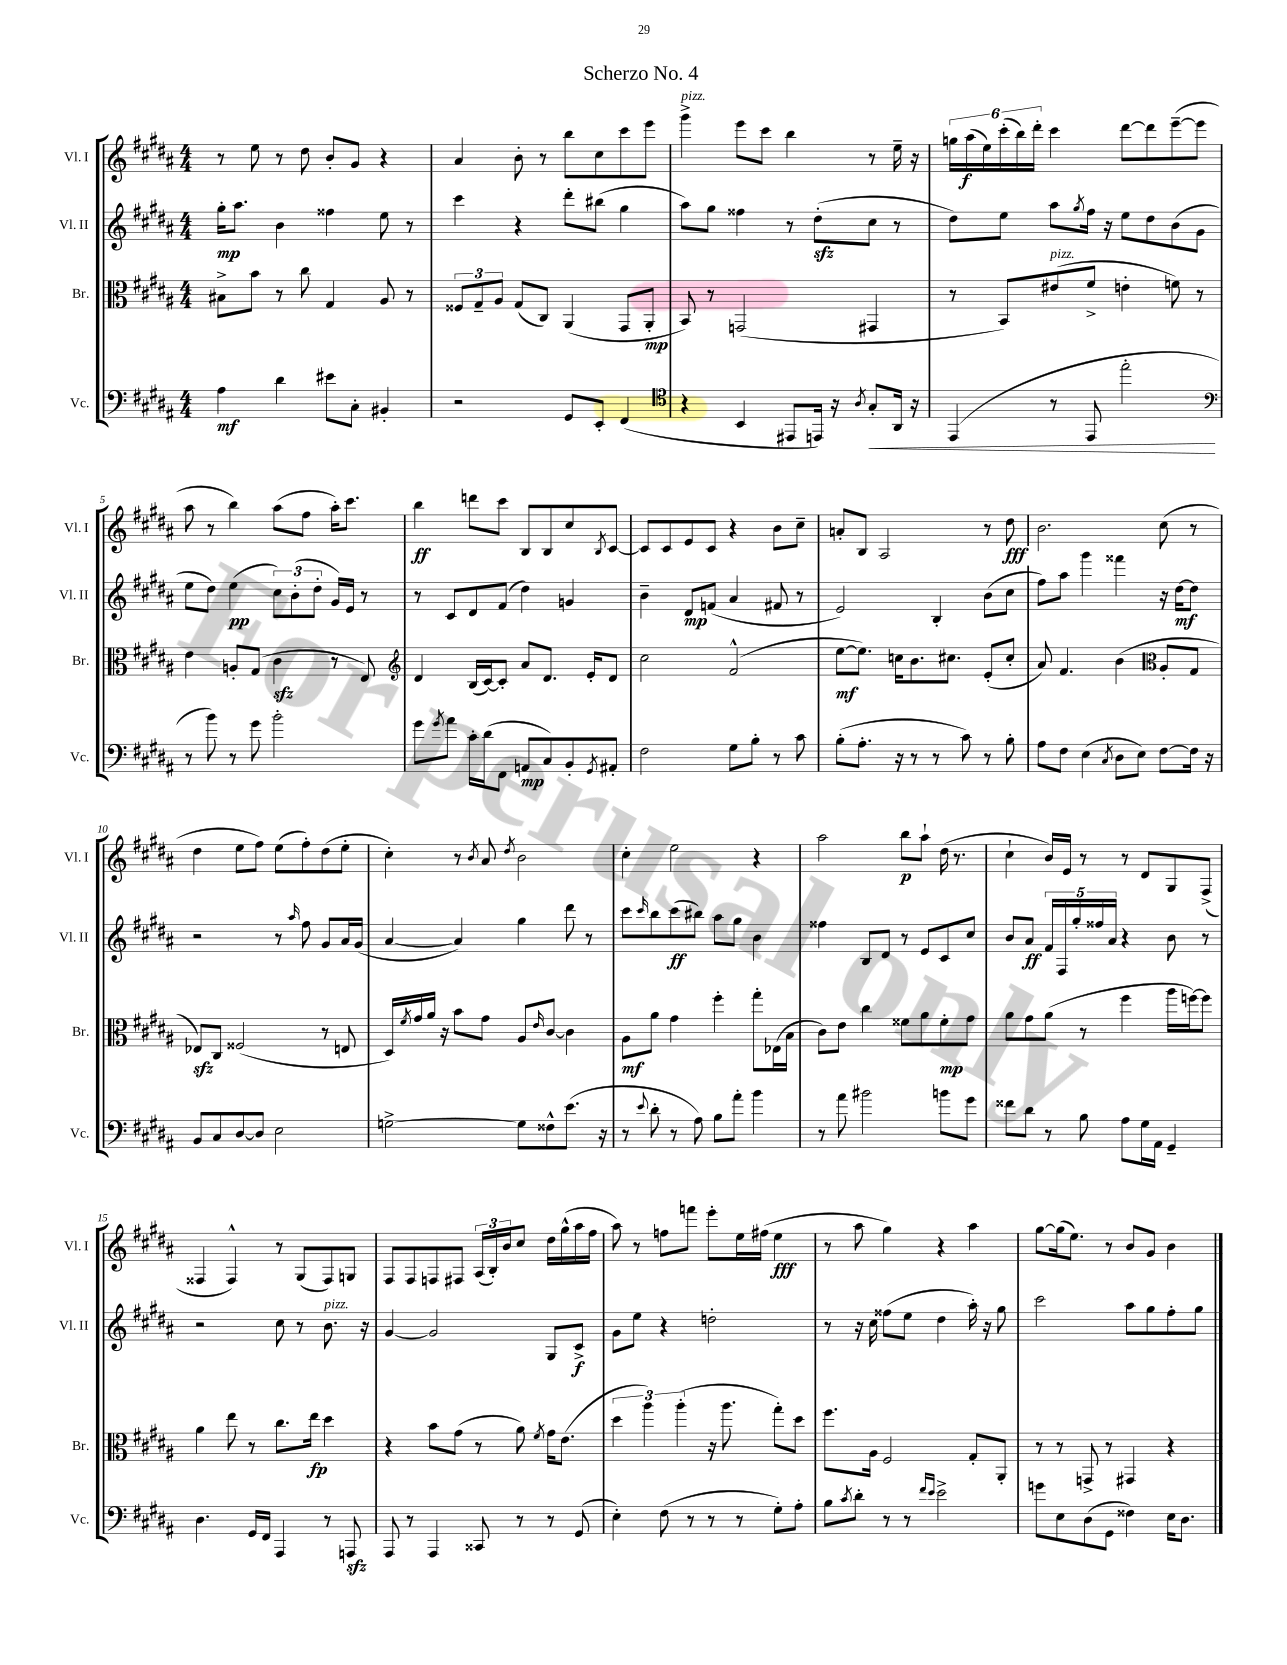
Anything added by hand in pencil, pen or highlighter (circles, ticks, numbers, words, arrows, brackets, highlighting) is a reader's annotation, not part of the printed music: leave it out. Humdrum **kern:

**kern	**kern	**kern	**kern
*staff4	*staff3	*staff2	*staff1
*clefF4	*clefC3	*clefG2	*clefG2
*k[f#c#g#d#a#]	*k[f#c#g#d#a#]	*k[f#c#g#d#a#]	*k[f#c#g#d#a#]
*M4/4	*M4/4	*M4/4	*M4/4
4A#\	8B#^\L	16gg#'\LK	8r
.	.	8.aa#\J	.
.	8b\J	.	8ee\
4d#\	8r	4b\	8r
.	8cc#\	.	8dd#\
8e#\L	4G#/	4ff##\	8b'/L
8C#'\J	.	.	8g#/J
4BB#'/	8A#/	8ee\	4r
.	8r	8r	.
=	=	=	=
2r	12F##/L	4ccc#\	4a#/
.	12G#~/	.	.
.	12A#/J	.	.
.	(8G#/L	4r	8b'\
.	8C#/J)	.	8r
8GG#/L	(4AA#/	8ddd#'\L	8bb\L
8EE'/J	.	(8bb#\J	8cc#\
(4FF#/	8GG#/L	4gg#\	8ccc#\
.	8AA#'/J	.	8eee\J
=	=	=	=
*clefC4	*	*	*
4r	8BB/)	8aa#\L)	4ggg#^\
.	8r	8gg#\J	.
4BB/	(2GG/	4ff##\	8eee\L
.	.	.	8ccc#\J
8EE#/L	.	8r	4bb\
16EE/Jk)	.	(8dd#'\L	.
16r	.	.	.
8qA#/	.	.	.
8G#'/L	4GG#/	8cc#\J	8r
16AA#/Jk	.	8r	16ee~\
16r	.	.	16r
=	=	=	=
(4EE/	8r	8dd#\L)	24gg\LL
.	.	.	(24aa#\
.	.	.	24ee\)
.	8BB/L)	8ee\J	(24ccc#'\
.	.	.	24bb\)
.	.	.	24ddd#'\JJ
8r	(8e#/	8aa#\L	4ccc#\
.	.	8qgg#/	.
8EE/	8f#^/J	16ff#\Jk	.
.	.	16r	.
2ee'\	4e'\	8ee\L	[8ddd#\L
.	.	8dd#\	8ddd#\]
.	8f\)	(8b\	([8eee~\
.	8r	8g#\J	8eee\]J
=	=	=	=
*clefF4	*	*	*
8r	4e\	8ee\L	8aa#\
8b\)	.	8dd#\J)	8r
8r	8A'/L	(4ee\	4bb\)
8g#\	(8G#/J	.	.
2b'\	4c#\	12cc#\L)	(8aa#\L
.	.	(12b'\	.
.	.	.	8ff#\J
.	.	12dd#'\J	.
.	8r	16g#/LL)	16aa#'\LK)
.	.	16e/JJ	8.ccc#\J
.	8E/)	8r	.
=	=	=	=
*	*clefG2	*	*
8g#\L	4d#/	8r	4bb\
8qg#/	.	.	.
8a#\J	.	8c#/L	.
16c#'\LL	(16B/LL	8d#/	8ddd\L
(16d#\J	[16c#/J)	.	.
8FF#\J	8c#'/]J	(8f#/J	8ccc#\J
8AA/L	8a#/L	4dd#\)	8B/L
8C#/)	8.d#/J	.	8B/
8BB'/	.	4g/	8cc#/
.	16e'/LK	.	.
8qGG#/	.	.	8qB/
8AA#'/J	8d#/J	.	[8c#/J
=	=	=	=
2F#\	2cc#\	4b~\	8c#/]L
.	.	.	8c#/
.	.	8d#/L	8e/
.	.	(8f/J	8c#/J
8G#\L	(2f#^^/	4a#/	4r
8B'\J	.	.	.
8r	.	8f#/	8b\L
8c#\	.	8r	8cc#~\J
=	=	=	=
(8B'\L	[8ee\L	2e/)	8a'/L
8.A#'\J	8.ee\]J)	.	8B/J
.	.	.	2A#/
16r	16cc\LK	.	.
8r	8.b\	.	.
8r	.	4B'/	.
.	8.cc#\J	.	.
8c#\)	.	.	.
8r	(8e'/L	(8b\L	8r
8B'\	8cc#'/J	8cc#\J	8dd#\
=	=	=	=
8A#\L	8a#/)	8ff#\L)	2.b\
8F#\J	4.f#/	8aa#\J	.
(4E\	.	4ggg#\	.
8qC#/	.	.	.
8D#\L	(4b\	4fff##\	.
8E\J)	.	.	.
*	*clefC3	*	*
[8F#\L	8A#'/L	16r	(8cc#\
.	.	[16dd#\LK	.
16F#\]Jk	8G#/J	8dd#\]J	8r
16r	.	.	.
=	=	=	=
8BB/L	8E-/L)	2r	4dd#\
8C#/	8C#/J	.	.
[8D#/	(2F##/	.	8ee\L
8D#/]J	.	.	8ff#\J)
2E\	.	8r	(8ee\L
.	.	16qqaa#/	.
.	.	8ff#\	8ff#'\)
.	8r	8g#/L	(8dd#\
.	8E/	16a#/L	8ee'\J
.	.	(16g#/JJ	.
=	=	=	=
[2G^\	16D#/LL)	[4a#/	4cc#'\)
.	8qf#/	.	.
.	16g#/	.	.
.	16a#/JJ	.	.
.	16r	.	.
.	8b\L	4a#/])	8r
.	.	.	8qb/
.	8g#\J	.	8a#/
.	.	.	8qdd#/
8G\]L	8A#/L	4gg#\	2b\
.	16qqe/	.	.
8F##^^\	[8c#/J	.	.
(8.e\J	4c#\]	8ddd#\	.
.	.	8r	.
16r	.	.	.
=	=	=	=
8r	8A#\L	8ccc#\L	4cc#'\
8qqe/	.	16qqccc#/	.
8d#'\	8a#\J	8bb\	.
8r	4g#\	(8ccc#\	2ee\
8A#\)	.	8bb#\J)	.
8B\L	4ff#'\	8aa#\L	.
8a#'\J	.	8gg#\J	.
4b\	8gg#'\L	4b\	4r
.	(16E-\L	.	.
.	16B\JJ	.	.
=	=	=	=
8r	8c#\L)	4ff##\	2aa#\
8a#\	8e\J	.	.
2b#\	4cc#\	8B/L	.
.	.	8d#/J	.
.	8f##\L	8r	8bb\L
.	8a#\	8e/L	8aa#`\J
8b\L	8f##'\	8c#/	(16dd#\
.	.	.	8.r
8g#\J	8g#\J	8cc#/J	.
=	=	=	=
8f##\L	8a#\L	8b/L	4cc#`\
8d#\J	8g#\	8a#/J	.
8r	(8a#\J	20f#/LL	16b/LL)
.	.	20F#/	.
.	.	.	16e/JJ
.	.	20gg#'/	.
8B\	8r	.	8r
.	.	20ff##/	.
.	.	20a#/JJ	.
8A#\L	4ff#\	4r	8r
16G#\L	.	.	8d#/L
16AA#\JJ	.	.	.
4GG#~/	16aa#\LL	8b\	8G#/
.	[16ff\J)	.	.
.	8ff\]J	8r	(8F#^/J
=	=	=	=
4.D#\	4a#\	2r	4F##/
.	8ee\	.	4F##^^/)
16GG#/LL	8r	.	.
16FF#/JJ	.	.	.
4AAA#/	8.cc#\L	8cc#\	8r
.	.	8r	(8G#/L
.	16ee\Jk	.	.
8r	4dd#\	8.b\	8F##/)
8AAA/	.	.	8G/J
.	.	16r	.
=	=	=	=
8AAA#/	4r	[4g#/	8F#/L
8r	.	.	8F#/
4AAA#/	8b\L	2g#/]	8F/
.	(8g#\J	.	8F#/J
8CC##/	8r	.	(24A#/LL
.	.	.	24B'/)
.	.	.	24b/J
8r	8a#\)	.	8cc#/J
.	8qf#/	.	.
8r	16g#\LK	8G#/L	16dd#\LL
.	(8.e\J	.	(16gg#^^\
(8GG#/	.	8c#^/J	16aa#\
.	.	.	16ff#\JJ
=	=	=	=
4E'\)	6dd#\	8g#\L	8aa#\)
.	.	8ee\J	8r
.	6aa#\)	.	.
(8F#\	.	4r	8ff\L
.	(6aa#'\	.	.
8r	.	.	8fff\J
8r	16r	2dd'\	8eee'\L
.	8.aa#\	.	.
8r	.	.	16ee\L
.	.	.	(16ff#\JJ
8G#'\L)	8gg#'\L)	.	4ee\
8A#'\J	8dd#\J	.	.
=	=	=	=
8B\L	8.ff#\L	8r	8r
8qc#/	.	.	.
8d#'\J	.	16r	8aa#\
.	16A#\Jk	16cc#\	.
8r	2F#/	(8ff##\L	4gg#\)
8r	.	8ee\J	.
16qqf#/LL	.	.	.
16qqe/JJ	.	.	.
2e^\	.	4dd#\	4r
.	8G#'/L	16aa#'\)	4aa#\
.	.	16r	.
.	8AA#'/J	8gg#\	.
=	=	=	=
8g\L	8r	2ccc#\	[8gg#\L
8E\	8r	.	(16gg#\]k
.	.	.	8.ee\J)
(8D#\	8GG^/	.	.
8GG#\J	8r	.	8r
4F##\)	4GG#/	8aa#\L	8b/L
.	.	8gg#\	8g#/J
16E\LK	4r	8ff#'\	4b\
8.D#\J	.	.	.
.	.	8gg#\J	.
==	==	==	==
*-	*-	*-	*-
